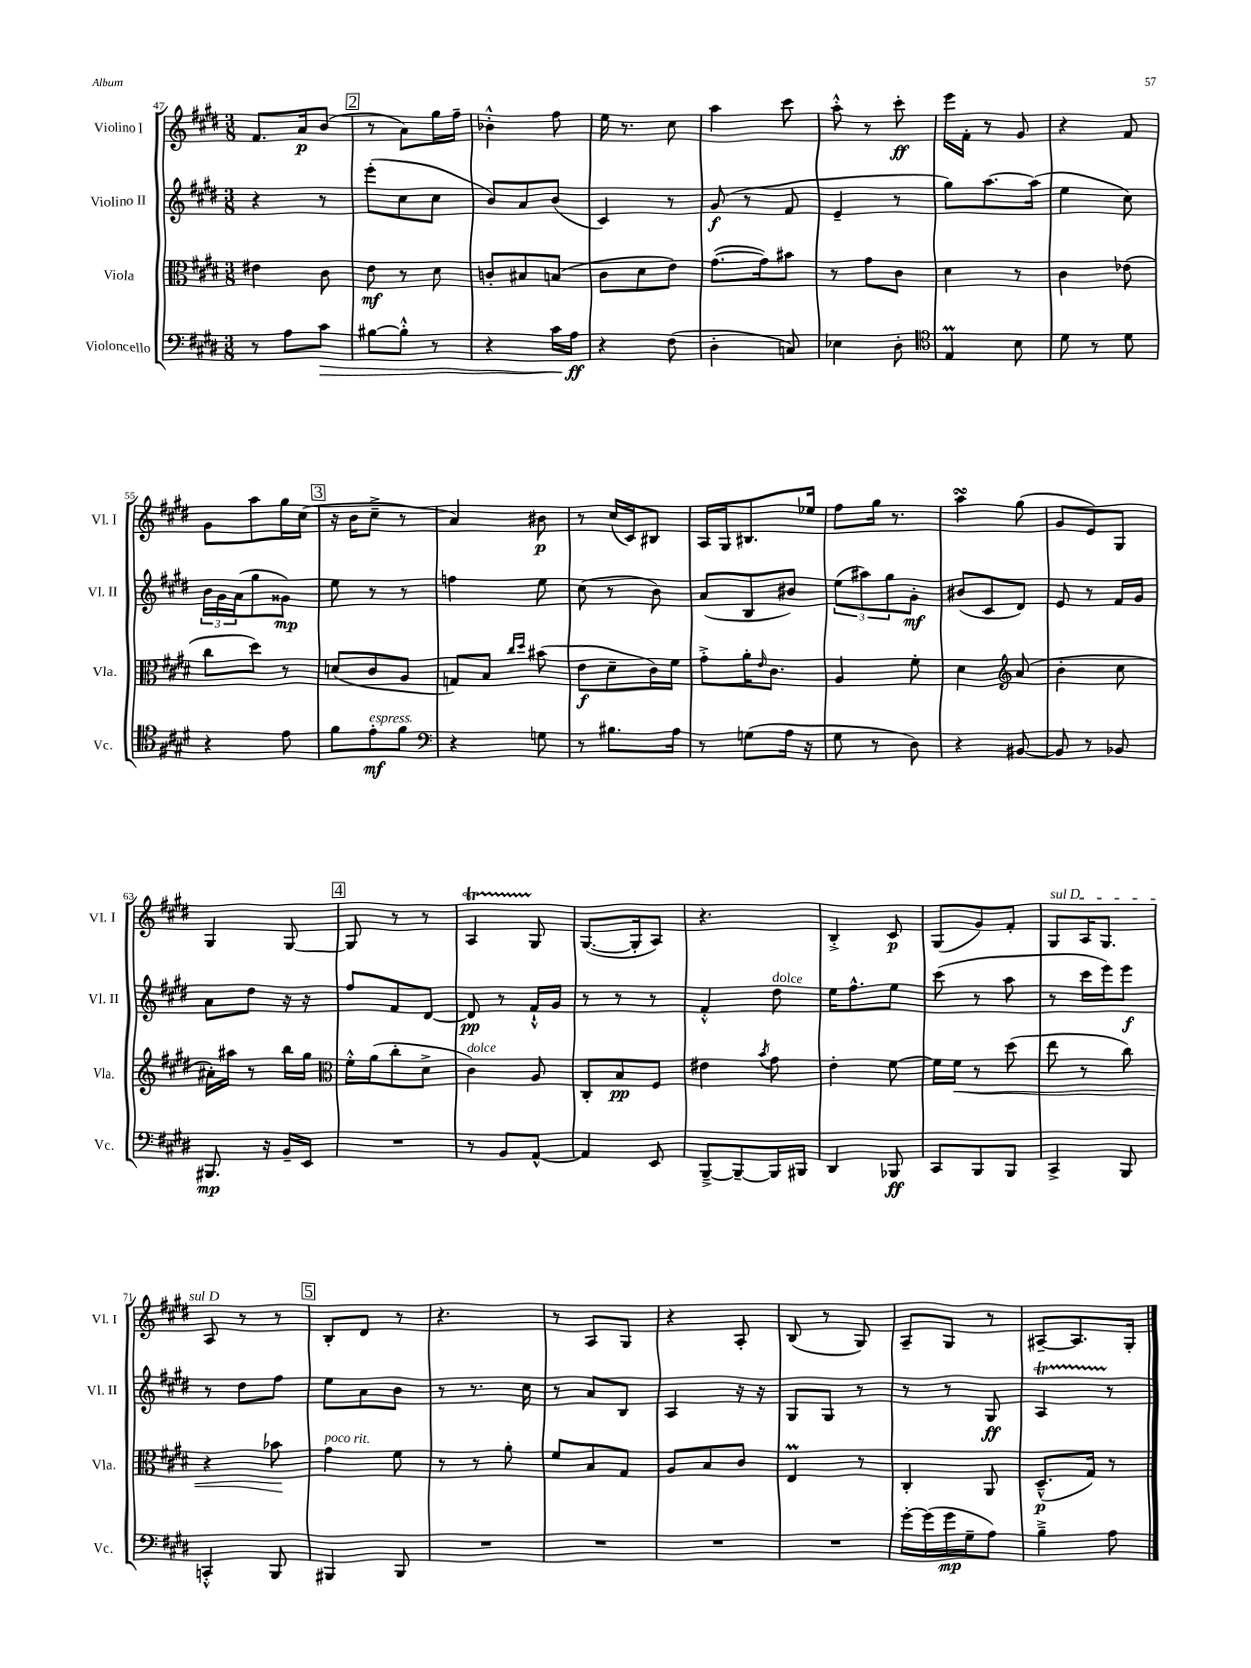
<<
\new StaffGroup <<
\new Staff = "s0" \with { instrumentName = "Violino I" shortInstrumentName = "Vl. I" } {
    \clef treble \key e \major \numericTimeSignature \time 3/8
    fis'8. a'16\p b'8( |
    \mark \markup { \box "2" } r8 a'8) gis''16 fis''16-- |
    bes'4-.-^ fis''8 |
    e''16 r8. cis''8 |
    a''4 cis'''8 |
    a''8-.-^ r8 cis'''8-.\ff |
    e'''16 fis'16-. r8 gis'8 |
    r4 fis'8 |
    gis'8 a''8 gis''16 cis''16( |
    \mark \markup { \box "3" } r16 b'16 cis''8---> r8 |
    a'4) bis'8\p |
    r8 cis''16( cis'16) bis8 |
    a16 gis16 bis8. ees''16 |
    fis''8 gis''16 r8. |
    a''4\turn gis''8( |
    gis'8 e'8) gis8 |
    gis4 gis8~ |
    \mark \markup { \box "4" } gis8 r8 r8 |
    a4\startTrillSpan gis8\stopTrillSpan |
    gis8.~( gis16-. a8) |
    r4. |
    b4-.-> cis'8\p |
    gis8( gis'8) fis'8-. |
    \once \override TextSpanner.bound-details.left.text = \markup { \italic "sul D" } gis8\startTextSpan a16 gis8. |
    a8\stopTextSpan r8 r8 |
    \mark \markup { \box "5" } b8-. dis'8 r8 |
    r4. |
    r8 a8 gis8 |
    r4 a8-. |
    b8( r8 gis8) |
    a8-- gis8 r8 |
    ais8~-- ais8. gis16-. \bar "|." |
}
\new Staff = "s1" \with { instrumentName = "Violino II" shortInstrumentName = "Vl. II" } {
    \clef treble \key e \major \numericTimeSignature \time 3/8
    r4 r8 |
    \mark \markup { \box "2" } e'''8-.( cis''8 cis''8 |
    b'8) a'8 b'8( |
    cis'4) r8 |
    gis'8\f( r8 fis'8 |
    e'4-- r8 |
    gis''8) a''8.~ a''16( |
    e''4 cis''8) |
    \tuplet 3/2 { b'16 gis'16 a'16( } gis''8 gisis'8\mp) |
    \mark \markup { \box "3" } e''8 r8 r8 |
    f''4 e''8 |
    cis''8( r8 b'8) |
    a'8( b8 bis'8) |
    \tuplet 3/2 { e''8( ais''8) gis''8 } gis'8-.\mf |
    bis'8( cis'8 dis'8) |
    e'8 r8 fis'16 gis'16 |
    a'8 dis''8 r16 r16 |
    \mark \markup { \box "4" } fis''8 fis'8 dis'8~ |
    dis'8\pp r8 fis'16-!-^ gis'16 |
    r8 r8 r8 |
    fis'4-.-^ dis''8^\markup { \italic "dolce" } |
    e''16 fis''8.-^ e''8 |
    cis'''8( r8 a''8 |
    r8 cis'''16 e'''16) e'''8\f |
    r8 dis''8 fis''8 |
    \mark \markup { \box "5" } e''8 a'8 b'8 |
    r8 r8. cis''16 |
    r8 a'8 b8 |
    a4 r16 r16 |
    gis8 gis8 r8 |
    r8 r8 gis8\ff |
    a4\startTrillSpan r8\stopTrillSpan \bar "|." |
}
\new Staff = "s2" \with { instrumentName = "Viola" shortInstrumentName = "Vla." } {
    \clef alto \key e \major \numericTimeSignature \time 3/8
    eis'4 cis'8 |
    \mark \markup { \box "2" } e'8\mf r8 dis'8 |
    c'8-. bis8 b8( |
    cis'8 dis'8 e'8) |
    gis'8.~( gis'16) bis'8 |
    r8 gis'8 cis'8 |
    dis'4 r8 |
    cis'4 ees'8( |
    cis''8 dis''8) r8 |
    \mark \markup { \box "3" } d'8( cis'8 a8 |
    g8) b8 \grace { cis''16 dis''16 } bis'8( |
    e'8\f dis'8-- cis'16) fis'16 |
    gis'8-.-> a'16-. \grace { e'16 } cis'8. |
    a4 fis'8-. |
    dis'4 \clef treble a'8( |
    b'4-. cis''8 |
    ais'16-.) ais''16 r8 b''16 gis''16 |
    \mark \markup { \box "4" } \clef alto fis'16-.-^ a'16( cis''8-. dis'8-> |
    cis'4^\markup { \italic "dolce" }) a8 |
    cis8-. b8\pp fis8 |
    eis'4 \acciaccatura { b'8 } gis'8 |
    e'4-. fis'8~ |
    fis'16 fis'16\< r8 dis''8( |
    e''8 r8 cis''8) |
    r4 bes'8\! |
    \mark \markup { \box "5" } gis'4^\markup { \italic "poco rit." } fis'8 |
    r8 r8 a'8-. |
    fis'8 b8 gis8 |
    a8 b8 cis'8 |
    e4\prall r8 |
    cis4-. a,8 |
    dis8.---^\p( gis16) r8 \bar "|." |
}
\new Staff = "s3" \with { instrumentName = "Violoncello" shortInstrumentName = "Vc." } {
    \clef bass \key e \major \numericTimeSignature \time 3/8
    r8 a8 cis'8\> |
    \mark \markup { \box "2" } bis8~ bis8-.-^ r8 |
    r4 cis'16 a16\ff\! |
    r4 fis8( |
    dis4-. c8) |
    ees4 dis8-. |
    \clef tenor e4\prall b8 |
    dis'8 r8 dis'8 |
    r4 e'8 |
    \mark \markup { \box "3" } fis'8 e'8-.\mf^\markup { \italic "espress." } fis'8 |
    \clef bass r4 g8 |
    r8 bis8. a16 |
    r8 g8( a16 r16 |
    gis8 r8 dis8) |
    r4 bis,8~ |
    bis,8 r8 bes,8 |
    bis,,8.\mp r16 b,16-- e,16 |
    \mark \markup { \box "4" } R4. |
    r8 b,8 a,8~-^ |
    a,4 e,8 |
    b,,8~---> b,,8~-- b,,16 bis,,16 |
    dis,4 bes,,8\ff |
    cis,8 b,,8 b,,8 |
    cis,4-> b,,8 |
    c,4-.-^ b,,8 |
    \mark \markup { \box "5" } bis,,4 bis,,8 |
    R4. |
    R4. |
    R4. |
    R4. |
    gis'16~-. gis'16( gis'16\mp gis16-- a8) |
    b4---> a8 \bar "|." |
}
>>
>>
\layout { \context { \Score currentBarNumber = #47 } }
